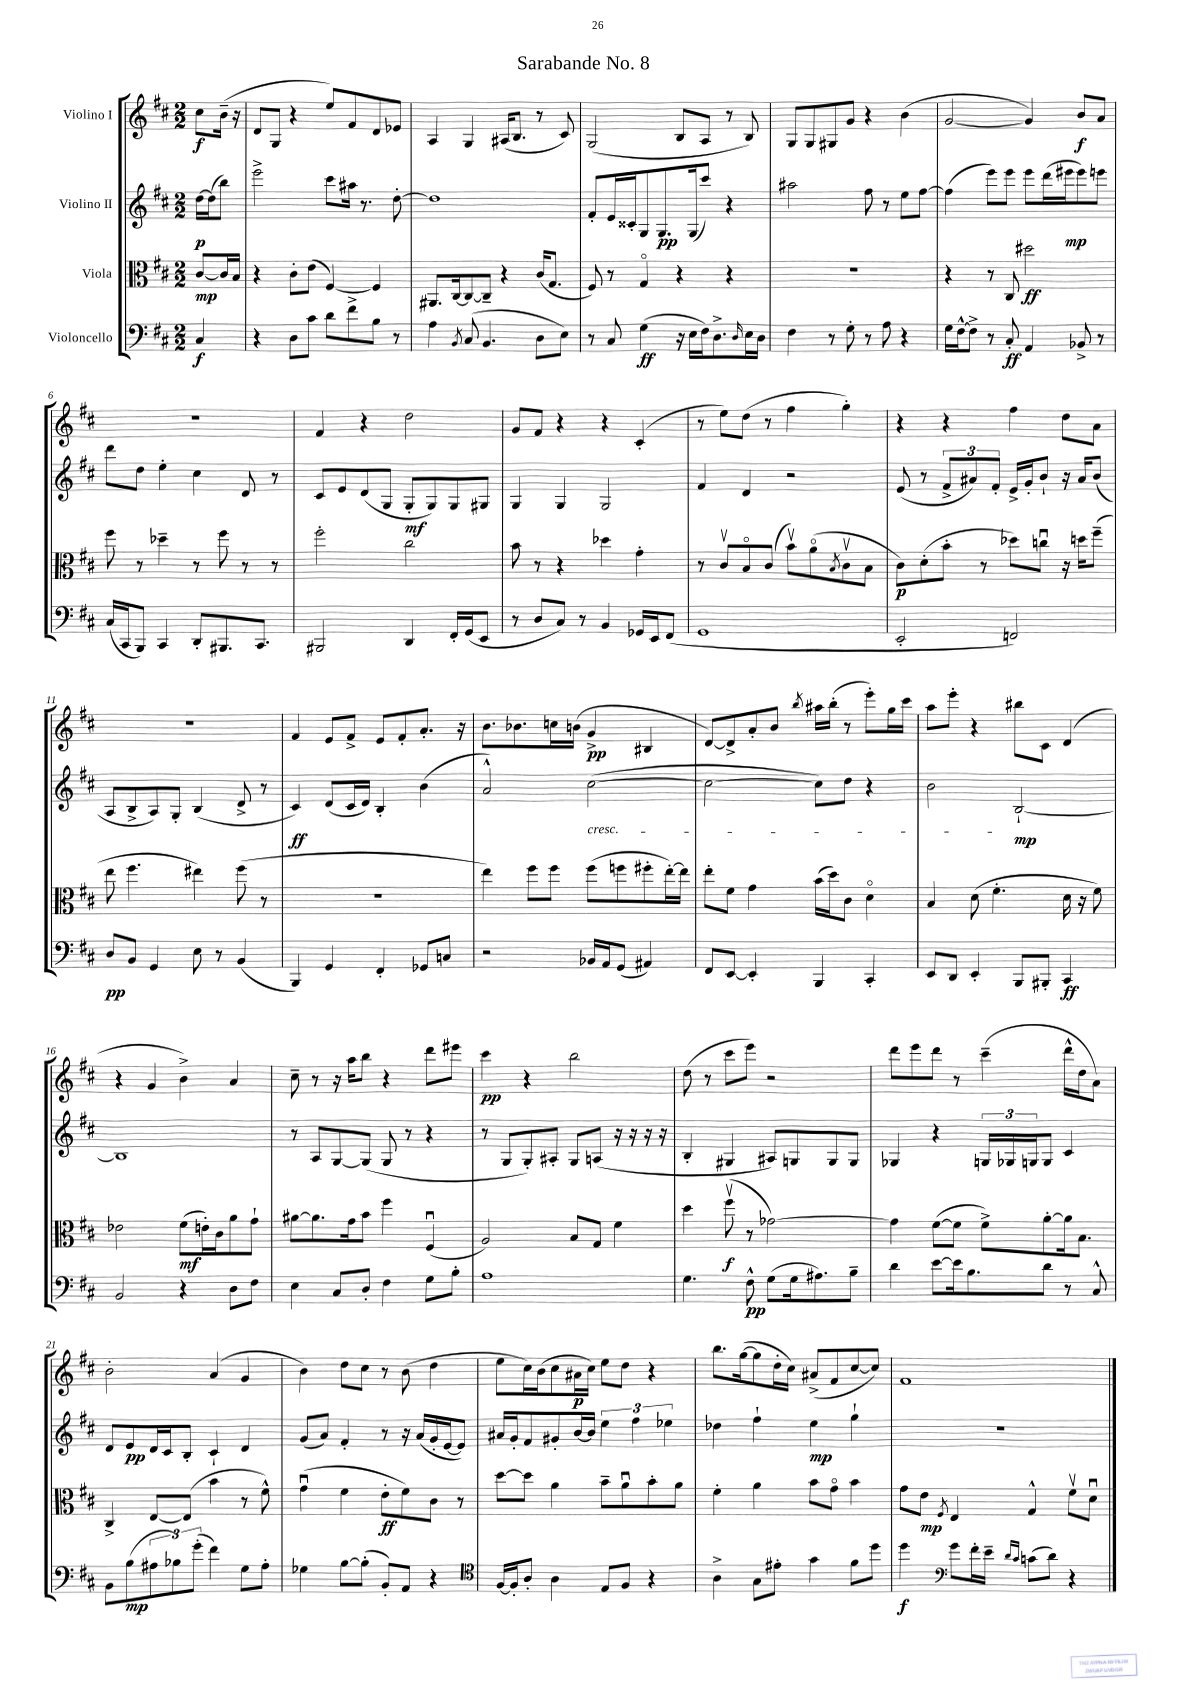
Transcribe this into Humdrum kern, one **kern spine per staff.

**kern	**kern	**kern	**kern
*staff4	*staff3	*staff2	*staff1
*clefF4	*clefC3	*clefG2	*clefG2
*k[f#c#]	*k[f#c#]	*k[f#c#]	*k[f#c#]
*M2/2	*M2/2	*M2/2	*M2/2
4C#	[8c#	[16dd	8cc#
.	.	(16dd]	.
.	16c#]	8bb)	(16b~
.	16B	.	16r
=	=	=	=
4r	4r	2eee^	8d
.	.	.	8G
8D	8c#'	.	4r
8c#	(8e	.	.
8d	[4F#)	8ccc#	8ee)
8f#^	.	16aa#	8f#
.	.	8.r	.
8B	4F#]	.	8d
8r	.	[8dd'	8e-
=	=	=	=
4A	8.AA#	1dd]	4A
.	[16C#	.	.
8qBB	.	.	.
(8C#	8C#_	.	4G
4.BB	8C#~]	.	.
.	4r	.	(16A#
.	.	.	8.B
8D	(16c#	.	8r
.	8.G	.	.
8E)	.	.	8c#)
=	=	=	=
8r	8F#)	8f#'	(2G
8C#	8r	16e	.
.	.	16c##'	.
(4G	4Go	8G	.
.	.	8.G	.
16r	4r	.	8B
16E	.	(16G	.
16F#)	.	8ccc#)	8A
8.D^	.	.	.
.	4r	4r	8r
16qqD	.	.	.
16E	.	.	8B)
16D	.	.	.
=	=	=	=
4F#	1r	2aa#	8G
.	.	.	8G
8r	.	.	8G#
8G'	.	.	8g
8r	.	8ff#	4r
8A	.	8r	.
4r	.	8ee	(4b
.	.	[8ff#	.
=	=	=	=
16G	4r	(4ff#]	[2g
[16F#^^	.	.	.
8F#^]	.	.	.
8r	8r	8eee)	.
8C#'	8C#	8eee	.
4AA	2dd#	8eee	4g])
.	.	(16ddd	.
.	.	16eee#	.
8BB-^	.	8eee#)	8b
8r	.	8eee	8a
=	=	=	=
(16C#	8ff#	8ddd	1r
16CC#	.	.	.
8BBB)	8r	8dd	.
4CC#	4dd-~	4ee'	.
8DD'	8r	4cc#	.
8.BBB#	8ff#	.	.
.	8r	8d	.
8.CC#	.	.	.
.	8r	8r	.
=	=	=	=
2BBB#	2ff#'	8c#	4f#
.	.	8e	.
.	.	(8d	4r
.	.	8G	.
4DD	2cc#	8G'	2dd
.	.	8G)	.
16FF#'	.	8G	.
(16GG	.	.	.
8EE	.	8G#	.
=	=	=	=
8r	8b	4G	8g
8D	8r	.	8f#
8C#)	4r	4G	4r
8r	.	.	.
4BB	4dd-	2G	4r
16GG-	4g'	.	(4c#'
16EE	.	.	.
(8FF#	.	.	.
=	=	=	=
1GG	8r	4f#	8r
.	8c#v	.	8ee)
.	8Bo	4d	(8dd
.	(8c#	.	8r
.	8bv)	2r	4ff#
.	(8ao	.	.
.	8qB	.	.
.	8c#v	.	4gg')
.	8B	.	.
=	=	=	=
2EE'	8c#)	(8e	4r
.	(8d'	8r	.
.	8b'	12f#^	4r
.	.	12a#)	.
.	8r	.	.
.	.	12f#'	.
2FF)	8dd-)	16e^	4ff#
.	.	16g'	.
.	8ccu	8b`	.
.	16r	16r	8dd
.	16dd	16a#	.
.	(8ff#~	(8b	8a
=	=	=	=
8D	8ee	8A	1r
8BB	4.ff#	8B^	.
4GG	.	8A)	.
.	.	8G'	.
8E	4ee#)	(4B	.
8r	.	.	.
(4BB	(8ff#	8d^	.
.	8r	8r	.
=	=	=	=
4BBB)	1r	4c#)	4f#
4GG	.	(8d	8e
.	.	16c#	8f#^
.	.	16d)	.
4FF#'	.	4B'	8e
.	.	.	8f#'
8GG-	.	(4b	8.a'
8C	.	.	.
.	.	.	16r
=	=	=	=
2r	4ee)	2a^^)	8.b
.	.	.	8.b-
.	8ff#	.	.
.	8ff#	.	16cc
.	.	.	(16b
16BB-	(8ff#	([2cc#	4g^
16AA	.	.	.
(8GG	8ff	.	.
4AA#)	8ff#'	.	4B#
.	[16ee')	.	.
.	16ee]	.	.
=	=	=	=
8FF#	8ee'	2cc#_	[8d)
[8EE	8f#	.	8d^]
4EE']	4g	.	8a'
.	.	.	8b
.	.	.	8qbb
4BBB	(16b	8cc#])	16aa#
.	16dd)	.	(16bb'
.	8c#	8dd	8r
4CC#'	4do	4r	8eee')
.	.	.	16gg
.	.	.	16ccc#
=	=	=	=
8EE	4B	2b	8aa
8DD	.	.	8eee'
4EE'	(8d	.	4r
.	4.f#'	.	.
8BBB	.	[2B`	8bb#
8BBB#'	.	.	8c#
4CC#	16d	.	(4d
.	16r	.	.
.	8f#)	.	.
=	=	=	=
2BB	2e-	1B]	4r
.	.	.	4g
4r	(8f#	.	4b^)
.	16e')	.	.
.	16c#	.	.
8D	8a	.	4a
8F#	8g`	.	.
=	=	=	=
4E	[8a#	8r	8cc#~
.	8.a#]	8A	8r
8C#	.	[8G	16r
.	16g	.	16aa
8D'	8b	(8G]	8bb
4F#	4ff#	8G	4r
.	.	8r	.
8G	(4F#u	4r	8ddd
8B'	.	.	8eee#
=	=	=	=
1A	2A)	8r	4ccc#
.	.	8G	.
.	.	8G')	4r
.	.	8A#'	.
.	8B	8G	2bb
.	8G	(8A	.
.	4f#	16r	.
.	.	16r	.
.	.	16r	.
.	.	16r	.
=	=	=	=
4.G	4dd	4B'	(8dd
.	.	.	8r
.	(8ff#v	4G#	8ccc#
8F#^^	8r	.	8eee)
(8G	[2g-)	8A#)	2r
16G	.	8G	.
8.A#)	.	.	.
.	.	8G	.
8B~	.	8G	.
=	=	=	=
4d	4g-]	4G-	8ddd
.	.	.	8eee
[8e	([8f#	4r	8ddd
16e]	8f#]	.	8r
8.B	.	.	.
.	8f#^)	24G	(4ccc#~
.	.	24G-	.
.	.	24G	.
8d	[8a'	8G	.
8r	16a]	4c#	16ddd^^
.	8.B	.	16dd
8C#^^	.	.	8a)
=	=	=	=
8BB	4C#^	8d	2b'
(8B	.	8e	.
12A#	[8E	16d	.
.	.	16c#	.
12B-)	.	.	.
.	(8E]	8B'	.
(12g'	.	.	.
4f#)	4b	4c#`	(4a
8G	8r	4d	4g
8A#'	8f#^^)	.	.
=	=	=	=
4G-	(4gu	(8g	4b)
.	.	8a)	.
[8B	4f#	4f#'	8dd
(8B']	.	.	8cc#
8BB')	8e'	8r	8r
8AA	8f#)	16r	(8b
.	.	(16a	.
4r	8c#	16g'	4dd
.	.	[16e	.
.	8r	8e])	.
=	=	=	=
*clefC4	*	*	*
[16F#	[8dd	16a#	8ee
16F#']	.	16g'	.
8A'	8dd]	8f#	16cc#)
.	.	.	(16b
4A	4a	8g#'	8cc#
.	.	[16b	16a#
.	.	16b]	16cc#)
8E	8b~	6ee	8ee
8F#	8au	.	8dd
.	.	6ff#	.
4r	8b'	.	4r
.	.	6ee-	.
.	8a	.	.
=	=	=	=
4A^	4f#'	4dd-	8.bb
.	.	.	([16gg
8G	4a	4ff#`	8gg]
8e#'	.	.	16dd'
.	.	.	16cc#)
4g	8b	4ee	(8a#^
.	8go	.	8f#
8f#	4b	4gg`	[8cc#
8dd	.	.	8cc#])
=	=	=	=
4dd	8g	1r	1f#
.	8e	.	.
*clefF4	*	*	*
.	8qF#	.	.
8g	4E	.	.
16f#'	.	.	.
16e~	.	.	.
16qqd	.	.	.
16qqc#	.	.	.
(8c	4G^^	.	.
8d)	.	.	.
4r	8f#v	.	.
.	8du	.	.
==	==	==	==
*-	*-	*-	*-
